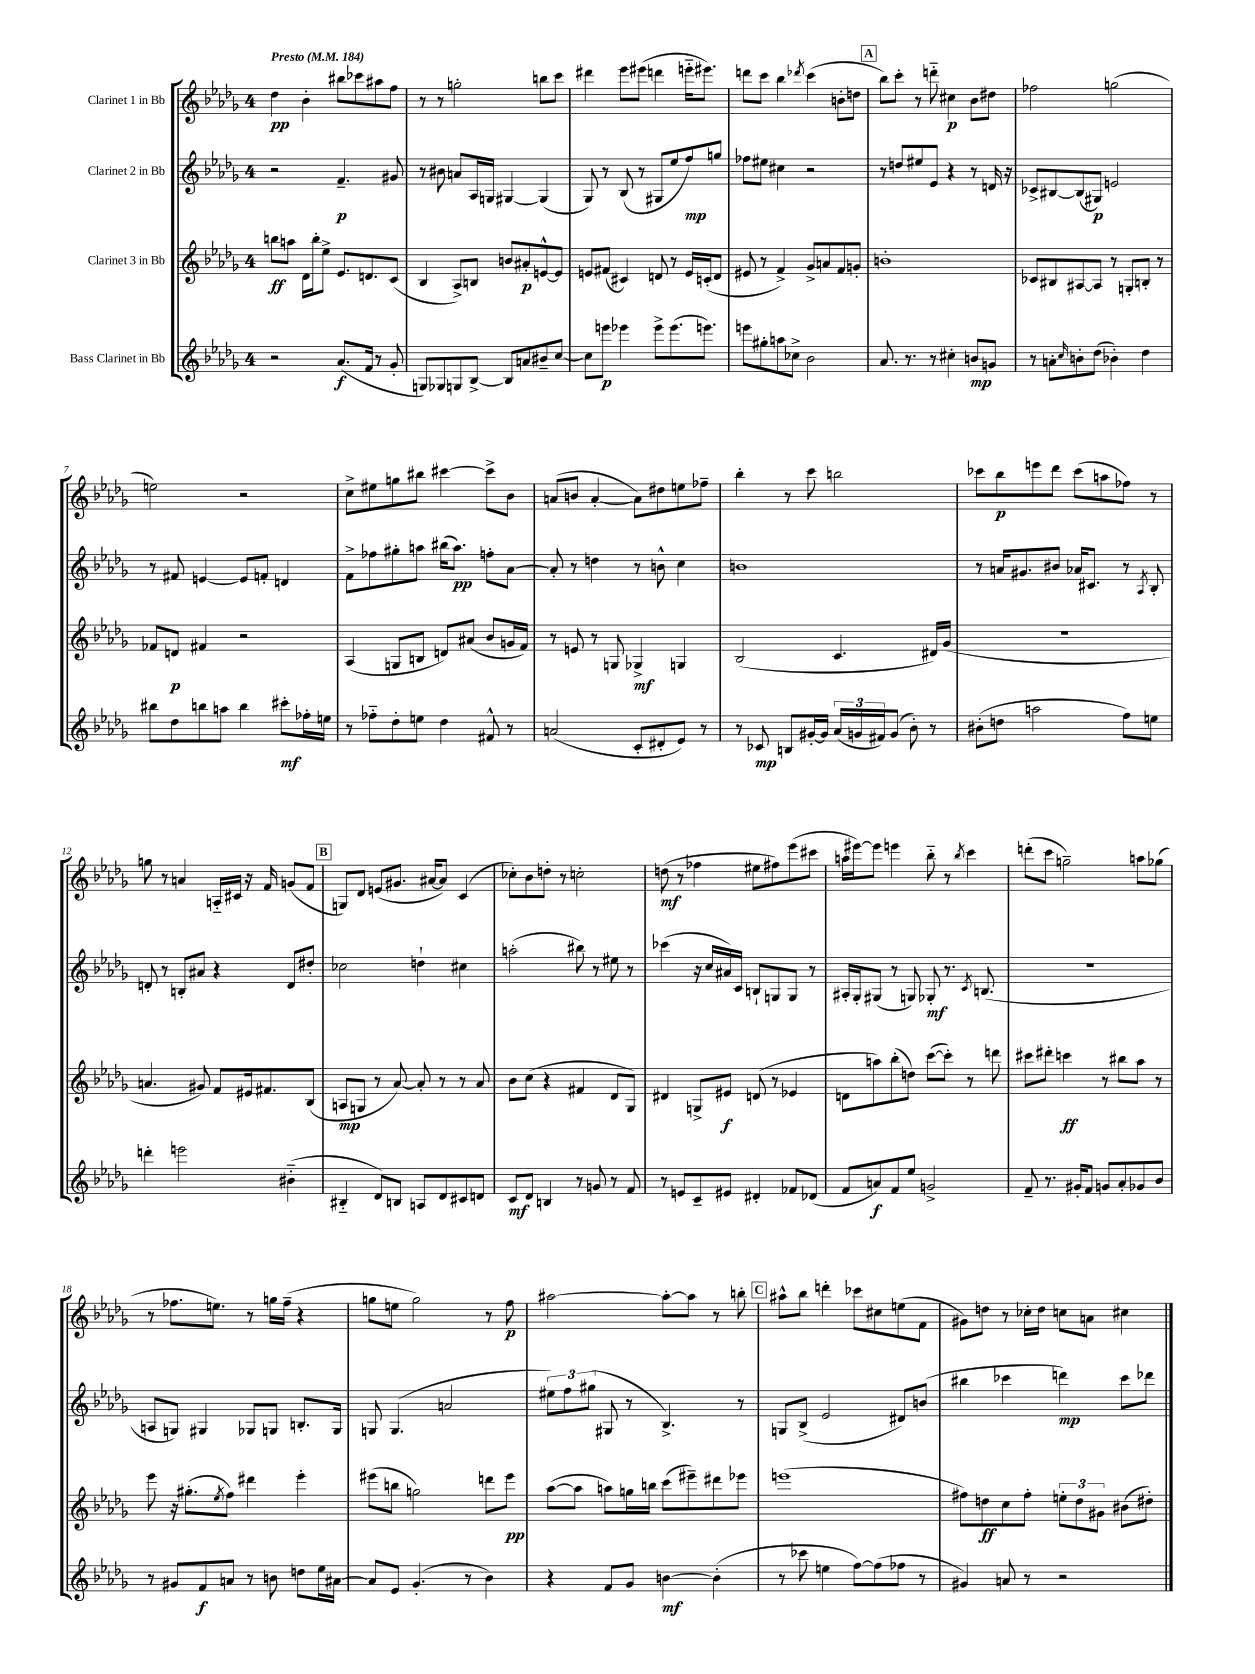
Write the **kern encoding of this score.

**kern	**dynam	**kern	**dynam	**kern	**dynam	**kern	**dynam
*part4	*part4	*part3	*part3	*part2	*part2	*part1	*part1
*staff4	*staff4	*staff3	*staff3	*staff2	*staff2	*staff1	*staff1
*I"Bass Clarinet in Bb	*	*I"Clarinet 3 in Bb	*	*I"Clarinet 2 in Bb	*	*I"Clarinet 1 in Bb	*
*clefG2	*	*clefG2	*	*clefG2	*	*clefG2	*
*k[b-e-a-d-g-]	*	*k[b-e-a-d-g-]	*	*k[b-e-a-d-g-]	*	*k[b-e-a-d-g-]	*
*M4/4	*	*M4/4	*	*M4/4	*	*M4/4	*
*MM184	*	*MM184	*	*MM184	*	*MM184	*
=1	=1	=1	=1	=1	=1	=1	=1
!	!	!	!	!	!	!LO:TX:a:B:t=Presto	!
2r	.	8bbn\L	ff	2r	.	4dd-\	pp
.	.	8aan\J	.	.	.	.	.
.	.	16d-\LL	.	.	.	4b-'\	.
.	.	16bb'\J	.	.	.	.	.
.	.	8ee-^\J	.	.	.	.	.
(8.a-/L	f	8.e-/L	.	4.f~/	p	8bb#X\L	.
.	.	.	.	.	.	8ccc-X\	.
16f/Jk	.	8.dn/	.	.	.	.	.
8r	.	.	.	.	.	8aa#X\	.
8g-'/	.	(8c/J	.	8g#X/	.	8ff\J	.
=2	=2	=2	=2	=2	=2	=2	=2
8Gn/L)	.	4B-/	.	8r	.	8r	.
8G-X/	.	.	.	8b#X\	.	8r	.
8Gn/	.	8A-^/L)	.	8an/L	.	2ggn'\	.
[8B-^/J	.	8Bn/J	.	16A-/L	.	.	.
.	.	.	.	16Gn/JJ	.	.	.
8B-/L]	.	8bn/L	.	[4G#X/	.	.	.
8an/	.	8a#X'/	p	.	.	.	.
8b#X~/	.	[8en^^/	.	(4G#/]	.	8bbn\L	.
[8cc/J	.	8e/J]	.	.	.	8ccc\J	.
=3	=3	=3	=3	=3	=3	=3	=3
8cc\L]	.	8en/L	.	8G-/)	.	4ddd#X\	.
8eeen\J	p	(8f#X/J	.	8r	.	.	.
4eee-X\	.	4c#X/)	.	(8B-/	.	8eee-\L	.
.	.	.	.	8r	.	(8eee#X\J	.
8eee-^\L	.	8dn/	.	8G#X/L	.	4dddn\	.
(8.eee-\	.	8r	.	8ee-/	.	.	.
.	.	16e/LL	.	8ff/)	mp	16eeen\KL	.
8.eeen\J)	.	(16cn'/J	.	.	.	8.eee#X\J)	.
.	.	8d/J	.	8ggn/J	.	.	.
=4	=4	=4	=4	=4	=4	=4	=4
8eeen\L	.	8e#X/	.	8ff-X\L	.	8dddn\L	.
8gg#X'\	.	8r	.	8ee#X\J	.	8ccc\J	.
8aan\	.	4f^/)	.	4cc#X\	.	4bb-\	.
8cc-X^\J	.	.	.	.	.	.	.
.	.	.	.	.	.	8qddd-X/	.
2b-\	.	8g-^/L	.	2r	.	(4ccc\	.
.	.	8an/	.	.	.	.	.
.	.	8f/	.	.	.	8bn'\L	.
.	.	8gn'/J	.	.	.	8ddn\J	.
!!LO:REH:place=s1:t=A
=5	=5	=5	=5	=5	=5	=5	=5
8.a-/	.	1bn'	.	8r	.	8bb-\L)	.
.	.	.	.	8ddn/L	.	8ccc'\J	.
8.r	.	.	.	.	.	.	.
.	.	.	.	8ee#X/	.	8r	.
8r	.	.	.	8e-/J	.	8dddn\	.
4cc#X'\	.	.	.	4r	.	4cc#X\	p
8bn/L	mp	.	.	8r	.	8b-\L	.
8gn/J	.	.	.	16dn/	.	8dd#X\J	.
.	.	.	.	16r	.	.	.
=6	=6	=6	=6	=6	=6	=6	=6
8r	.	8c-X/L	.	8c-X^/L	.	2ff-X\	.
8an'\L	.	8B#X/	.	[8B#X/	.	.	.
16qqcc/	.	.	.	.	.	.	.
8bn'\	.	[8A#X/	.	(8B#/]	.	.	.
(8dd-\J	.	8A#/J]	.	8G#X/J)	p	.	.
4b-X'\)	.	8r	.	2en/	.	(2ggn\	.
.	.	8Gn'/L	.	.	.	.	.
4dd-\	.	8Bn'/J	.	.	.	.	.
.	.	8r	.	.	.	.	.
!!LO:LB:g=z
=7	=7	=7	=7	=7	=7	=7	=7
8bb#X\L	.	8f-X/L	.	8r	.	2een\)	.
8dd-\	.	8dn/J	p	8f#X/	.	.	.
8bbn\	.	4f#X/	.	[4en/	.	.	.
8aan\J	.	.	.	.	.	.	.
4bb\	.	2r	.	8e/L]	.	2r	.
.	.	.	.	8fn'/J	.	.	.
8ccc#X'\L	mf	.	.	4dn/	.	.	.
16ff-X'\L	.	.	.	.	.	.	.
16een\JJ	.	.	.	.	.	.	.
=8	=8	=8	=8	=8	=8	=8	=8
8r	.	(4A-/	.	8f^\L	.	8cc^\L	.
8ff-X\L	.	.	.	8ff-X\	.	8ee#X\	.
8dd-'\	.	8Gn/L	.	8gg#X'\	.	8ggn\	.
8een\J	.	8Bn/J	.	8aan\J	.	8bb#X\J	.
4dd-\	.	8dn/L)	.	(16bb#X\KL	.	[4ccc#X\	.
.	.	.	.	8.aa\J)	pp	.	.
.	.	(8a#X/J	.	.	.	.	.
8f#X^^/	.	8b-/L	.	8ffn'\L	.	8ccc#^\L]	.
8r	.	16gn/L	.	[8a-\J	.	8b-\J	.
.	.	16f/JJ)	.	.	.	.	.
=9	=9	=9	=9	=9	=9	=9	=9
(2an/	.	8r	.	8a-'/]	.	(8an/L	.
.	.	8en/	.	8r	.	8bn/J	.
.	.	8r	.	4ddn\	.	[4a'/	.
.	.	8Gn/	.	.	.	.	.
8c'/L	.	4G-X^/	mf	8r	.	8a\L])	.
8d#X'/	.	.	.	8bn^^\	.	8dd#X\	.
8e-/J)	.	4Gn/	.	4cc\	.	8een\	.
8r	.	.	.	.	.	8ff-X~\J	.
=10	=10	=10	=10	=10	=10	=10	=10
8r	.	(2B-/	.	1bn	.	4bb-'\	.
8c-X/	mp	.	.	.	.	.	.
8Bn/L	.	.	.	.	.	8r	.
[16g#X'/L	.	.	.	.	.	8ccc\	.
16g#/JJ]	.	.	.	.	.	.	.
(24a-/LL	.	4.c/	.	.	.	2bbn\	.
24gn/	.	.	.	.	.	.	.
24f#X/J)	.	.	.	.	.	.	.
(8g/J	.	.	.	.	.	.	.
8b-'\)	.	.	.	.	.	.	.
8r	.	16d#X/LL)	.	.	.	.	.
.	.	(16g-/JJ	.	.	.	.	.
=11	=11	=11	=11	=11	=11	=11	=11
(8b#X'\L	.	1r	.	8r	.	8ccc-X\L	.
8ddn\J	.	.	.	16an/KL	.	8bb-\	p
.	.	.	.	8.g#X/	.	.	.
2aan\	.	.	.	.	.	8eeen\	.
.	.	.	.	8b#X/J	.	8ddd-\J	.
.	.	.	.	16a-X/KL	.	(8ccc-\L	.
.	.	.	.	8.c#X/J	.	.	.
.	.	.	.	.	.	8aan\	.
8ff\L)	.	.	.	8r	.	8ff-X\J)	.
.	.	.	.	8qA-/	.	.	.
8een\J	.	.	.	8B-'/	.	8r	.
!!LO:LB:g=z
=12	=12	=12	=12	=12	=12	=12	=12
4dddn'\	.	4.an/	.	8dn'/	.	8ggn\	.
.	.	.	.	8r	.	8r	.
2eeen\	.	.	.	8Bn'/L	.	4an/	.
.	.	8g#X/)	.	8a#X/J	.	.	.
.	.	8f/L	.	4r	.	16An/LL	.
.	.	.	.	.	.	16c#X/JJ	.
.	.	16e#X/k	.	.	.	16r	.
.	.	8.f#X/	.	.	.	16f/	.
(4b#X\	.	.	.	8d/L	.	(8gn/L	.
.	.	(8B-/J	.	8dd#X'/J	.	8f/J	.
!!LO:REH:place=s1:t=B
=13	=13	=13	=13	=13	=13	=13	=13
4B#X/	.	8An/L	mp	2cc-X\	.	8Gn/L)	.
.	.	8Gn/J	.	.	.	8d-/J	.
8d-/L)	.	8r	.	.	.	(8en/L	.
8Bn/J	.	[8a-/)	.	.	.	8.g#X/J	.
8An/L	.	8a-'/]	.	4ddn`\	.	.	.
.	.	.	.	.	.	[16a#X/KL	.
8d-/	.	8r	.	.	.	8a#/J])	.
8c#X/	.	8r	.	4cc#X\	.	(4c/	.
8dn/J	.	8a-/	.	.	.	.	.
=14	=14	=14	=14	=14	=14	=14	=14
8c/L	mf	8b-\L	.	(2aan'\	.	8cc-X'\L)	.
8d-/J	.	(8cc\J	.	.	.	8b-\	.
4Bn/	.	4r	.	.	.	8ddn'\J	.
.	.	.	.	.	.	8r	.
8r	.	4f#X/	.	8bb#X\)	.	2ccn'\	.
8gn/	.	.	.	8r	.	.	.
8r	.	8d-/L	.	8ee#X\	.	.	.
8f/	.	8G-/J)	.	8r	.	.	.
=15	=15	=15	=15	=15	=15	=15	=15
8r	.	4d#X/	.	(4ccc-X\	.	(8ddn\	mf
8en/L	.	.	.	.	.	8r	.
8c~/	.	8Gn^/L	.	16r	.	4ff-X\	.
.	.	.	.	16cc/LL	.	.	.
8e#X/J	.	8e#X/J	f	16a#X/)	.	.	.
.	.	.	.	16c/JJ	.	.	.
4d#X'/	.	(8dn/	.	8Bn`/L	.	8ee#X\L	.
.	.	8r	.	8Gn/	.	8ff#X\)	.
8f-X/L	.	4e-X/	.	8G/J	.	(8eee-\	.
(8d-X/J	.	.	.	8r	.	8ccc#X\J	.
=16	=16	=16	=16	=16	=16	=16	=16
8f/L	.	8dn\L	.	16A#X'/LL	.	16aan\LL	.
.	.	.	.	16G-'/J	.	[16eee#X\J)	.
8an/)	f	8aan\)	.	(8G#X/J	.	8eee#\J]	.
8f/	.	(8bb-'\	.	8r	.	4eeen\	.
8ee-/J	.	8ddn\J)	.	8Gn/)	.	.	.
2gn^/	.	([8ccc\L	.	8G-X'/	mf	8bb-\	.
.	.	8ccc'\J])	.	8.r	.	8r	.
.	.	.	.	.	.	8qbb-/	.
.	.	8r	.	.	.	4ccc\	.
.	.	.	.	8qc/	.	.	.
.	.	.	.	(8.Bn/	.	.	.
.	.	8dddn\	.	.	.	.	.
=17	=17	=17	=17	=17	=17	=17	=17
8f~/	.	8ccc#X\L	.	1r	.	(8dddn'\L	.
8.r	.	8ddd#X'\J	.	.	.	8ccc\J	.
.	.	4cccn\	ff	.	.	2ggn~\)	.
16g#X'/KL	.	.	.	.	.	.	.
8f/J	.	.	.	.	.	.	.
8gn/L	.	8r	.	.	.	.	.
8a-'/	.	8bb#X\L	.	.	.	.	.
8g-X/	.	8aa-\J	.	.	.	8aan\L	.
8b-/J	.	8r	.	.	.	(8gg-X\J	.
!!LO:LB:g=z
=18	=18	=18	=18	=18	=18	=18	=18
8r	.	8eee-\	.	8An/L	.	8r	.
8g#X/L	.	16r	.	8Gn/J)	.	8.ff-X\L	.
.	.	(8.gg#X'\L	.	.	.	.	.
8f/	f	.	.	4G#X/	.	.	.
.	.	.	.	.	.	8.een\J)	.
.	.	8qee-/	.	.	.	.	.
8an/J	.	8ff\J)	.	.	.	.	.
8r	.	4ddd#X\	.	8G-X/L	.	8r	.
8bn\	.	.	.	8Gn/J	.	16ggn\LL	.
.	.	.	.	.	.	(16ff-~\JJ	.
8ddn\L	.	4eee-'\	.	8.Bn'/L	.	4r	.
16ee-\L	.	.	.	.	.	.	.
[16a#X\JJ	.	.	.	16G/Jk	.	.	.
=19	=19	=19	=19	=19	=19	=19	=19
8a#/L]	.	(8eee#X\L	.	8Gn/	.	8ggn\L	.
8e-/J	.	8bbn\J	.	(4.G/	.	8een\J	.
(4.g-'/	.	2ggn\)	.	.	.	2gg\)	.
.	.	.	.	2an/	.	.	.
8r	.	.	.	.	.	.	.
4b-\)	.	8dddn\L	.	.	.	8r	.
.	.	8eee#\J	pp	.	.	8ff\	p
=20	=20	=20	=20	=20	=20	=20	=20
4r	.	([8aa-\L	.	12ee#X\L)	.	[2aa#X\	.
.	.	.	.	12ff\	.	.	.
.	.	8aa-\J]	.	.	.	.	.
.	.	.	.	(12gg#X\J	.	.	.
8f/L	.	8aan\L)	.	8G#X/	.	.	.
8g-/J	.	16ggn\L	.	8r	.	.	.
.	.	16bbn\JJ	.	.	.	.	.
[4bn\	mf	(8ccc\L	.	4.B-^/)	.	8aa#'\L_	.
.	.	8eee#X~\)	.	.	.	8aa#\J]	.
(4b'\]	.	8ddd#X\	.	.	.	8r	.
.	.	8eee-X\J	.	8r	.	8bbn'\	.
!!LO:REH:place=s1:t=C
=21	=21	=21	=21	=21	=21	=21	=21
8r	.	(1eeen	.	8Gn/L	.	8aa#X^^\L	.
8ccc-X\	.	.	.	(8B-^/J	.	8bb-\J	.
4een\	.	.	.	2e-/	.	4dddn'\	.
[8ff\L)	.	.	.	.	.	8ccc-X\L	.
(8ff\]	.	.	.	.	.	8cc#X\	.
8ff-X\J	.	.	.	8d#X/L)	.	(8een\	.
8r	.	.	.	(8bn/J	.	8f\J	.
=22	=22	=22	=22	=22	=22	=22	=22
4g#X/)	.	8ff#X\L)	.	4bb#X\	.	8g#X\L)	.
.	.	8ddn\	ff	.	.	8ddn\J	.
8an/	.	8cc\	.	4ccc-X\	.	8r	.
8r	.	8ff#'\J	.	.	.	16cc-X'\LL	.
.	.	.	.	.	.	16dd\JJ	.
2r	.	12een'\L	.	4dddn\)	mp	8ccn\L	.
.	.	12dd\	.	.	.	.	.
.	.	.	.	.	.	8an\J	.
.	.	12g#X\J	.	.	.	.	.
.	.	(8b#X\L	.	8ccc-\L	.	4cc#X\	.
.	.	8dd#X'\J)	.	8ddd-X\J	.	.	.
==	==	==	==	==	==	==	==
*-	*-	*-	*-	*-	*-	*-	*-
